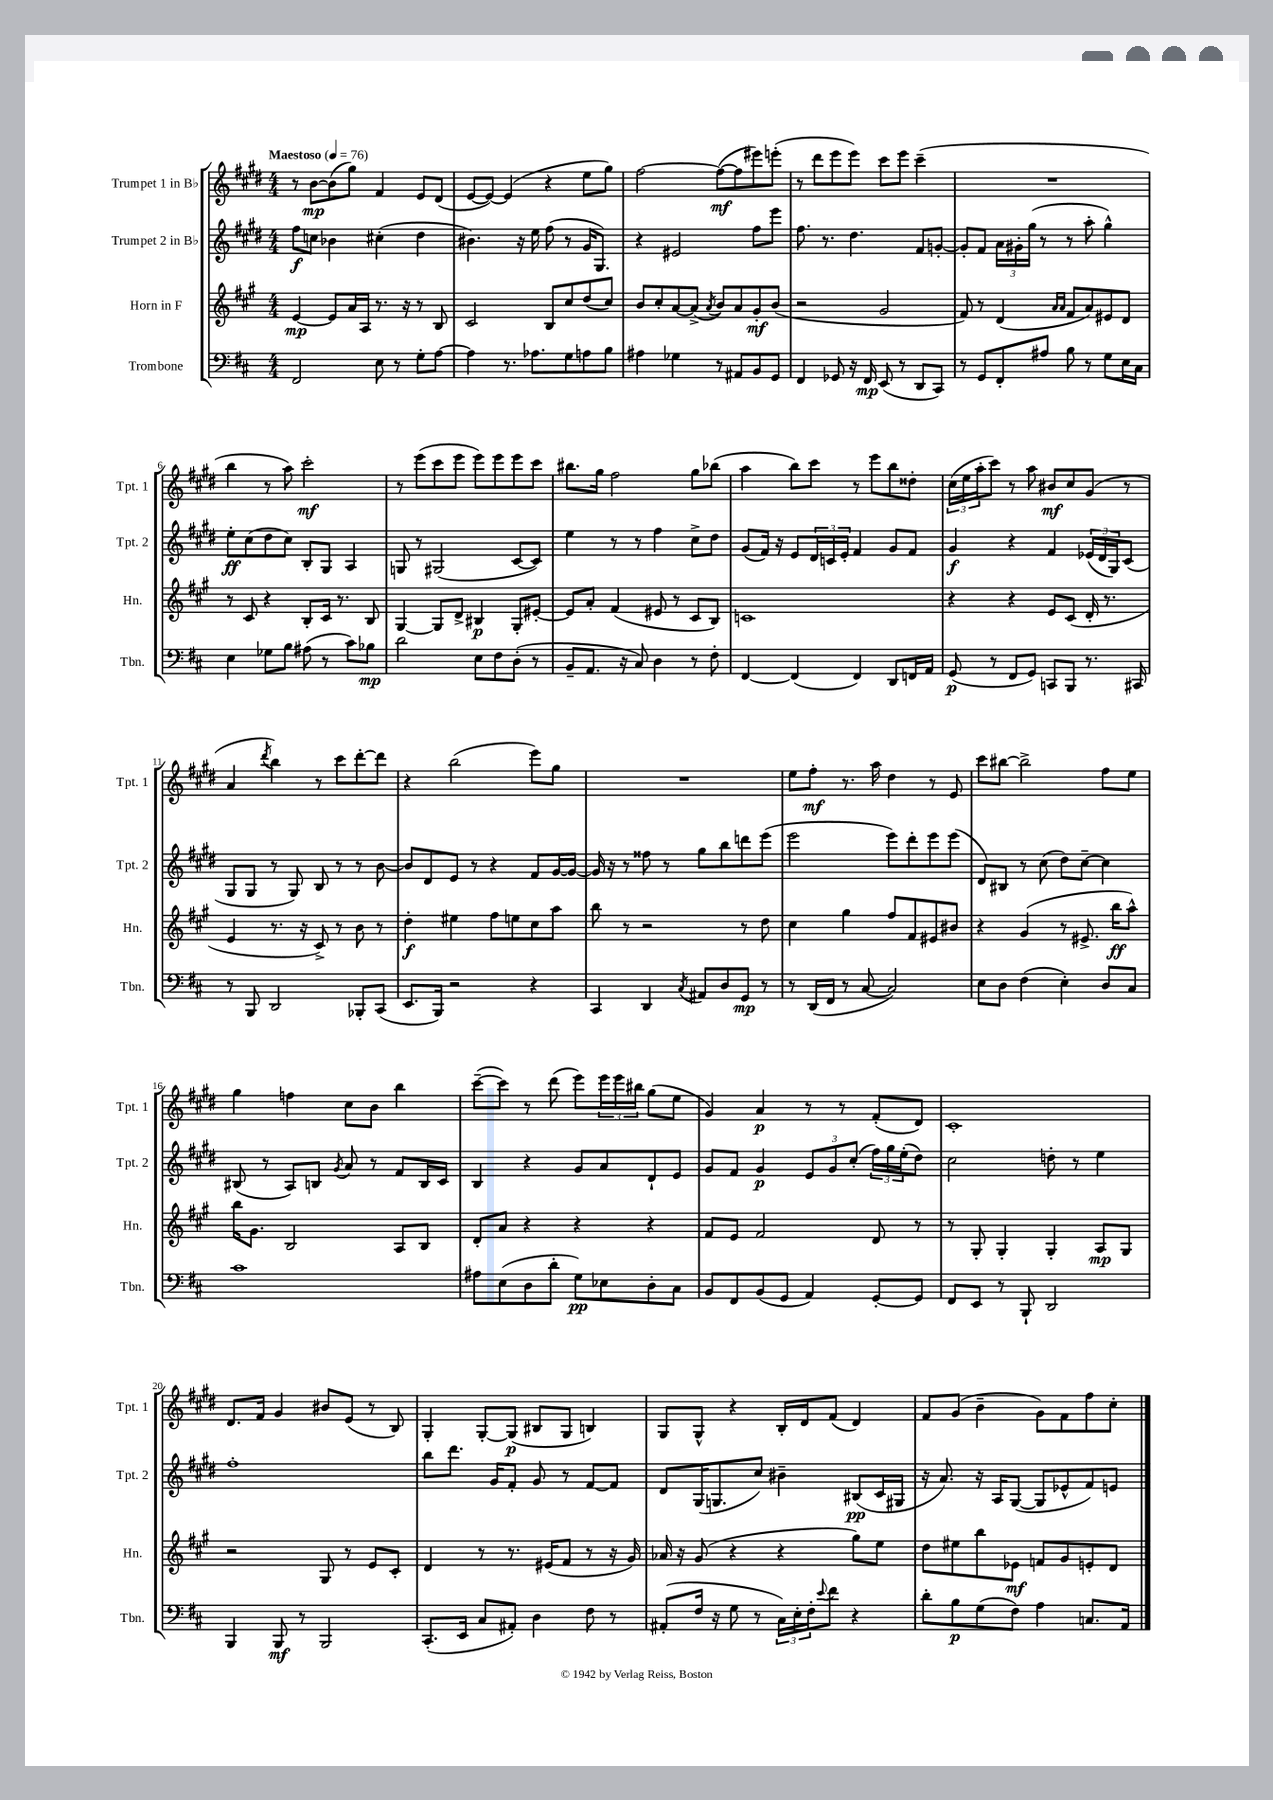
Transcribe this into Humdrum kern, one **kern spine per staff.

**kern	**kern	**kern	**kern
*staff4	*staff3	*staff2	*staff1
*clefF4	*clefG2	*clefG2	*clefG2
*k[f#c#]	*k[f#c#g#]	*k[f#c#g#d#]	*k[f#c#g#d#]
*M4/4	*M4/4	*M4/4	*M4/4
*MM76	*MM76	*MM76	*MM76
2FF#/	[4e/	8ff#\L	8r
.	.	8cc\J	[8b\L
.	8e/]L	4b-\	(8b\]
.	16a/L	.	8gg#\J)
.	16A/JJ	.	.
8E\	8.r	(4cc#'\	4f#/
8r	.	.	.
.	16r	.	.
8G'\L	8r	4dd#\	8e/L
[8A\J	8B/	.	(8d#/J
=	=	=	=
4A\]	2c#/	4.b#\)	[8e/L
.	.	.	8e/_J)
8.r	.	.	(4e/]
.	.	16r	.
8.A-\L	.	16ee\	.
.	8B/L	(8ff#\	4r
8G\	8cc#/	8r	.
8A\	(8dd/	16g#/LK	8ee\L
.	.	8.G#/J)	.
8B\J	8cc#/J)	.	8gg#\J)
=	=	=	=
4A#\	8b/L	4r	[2ff#\
.	8cc#'/	.	.
4G-\	[8a/	2e#/	.
.	(8a^/]J	.	.
.	8qa/	.	.
8r	8b/L)	.	(8ff#\_L
8AA#/L	8a/	.	8ff#\]
8BB/	8g#'/	8ff#\L	8eee#\)
8GG/J	(8b/J	8eee\J	(8eee'\J
=	=	=	=
4FF#/	2r	8.ff#\	8r
.	.	.	8ddd#\L
.	.	8.r	.
8GG-/	.	.	8eee\
16r	.	4.dd#\	8eee\J)
16FF#/	.	.	.
(8EE/	2g#/	.	8ccc#\L
8r	.	.	8eee\J
8DD/L	.	8f#/L	(4ccc#~\
8CC#/J)	.	[8g'/J	.
=	=	=	=
8r	8f#/)	8g'/]L	1r
8GG/L	8r	8f#/J	.
8FF#'/	(4d/	24a\LL	.
.	.	24g#'\	.
.	.	(24gg#\JJ	.
8A#/J	.	8r	.
.	16qqa/LL	.	.
.	16qqa/JJ	.	.
8B\	8f#/L	8r	.
8r	8a/)	8aa'\	.
8G\L	8e#/	4gg#^^\)	.
16E\L	8d/J	.	.
16C#\JJ	.	.	.
=	=	=	=
4E\	8r	8ee'\L	4bb\
.	8c#/	(8cc#\	.
8G-\L	4r	8dd#\	8r
8B\J	.	8cc#\J)	8aa\)
(8A#\	8B'/L	8B'/L	2ccc#'\
8r	16c#/Jk	8G#/J	.
.	8.r	.	.
8c#\L)	.	4A/	.
8B-\J	8B/	.	.
=	=	=	=
2d\	[4G#/	8G/	8r
.	.	8r	(8eee\L
.	8G#/]L	(2G#/	8ccc#\
.	8d^/J	.	8eee\J
8E\L	4B#/	.	8eee\L)
8F#\	.	.	8eee\
(8D'\J	8G#'/L	[8c#/L	8eee\
8r	[8e#'/J	8c#/]J)	8ccc#\J
=	=	=	=
8BB~/L	8e#/]L	4ee\	8.bb#\L
8.AA/J	8a'/J	.	.
.	.	.	16gg#\Jk
.	(4f#/	8r	2ff#\
16r	.	.	.
8C#/)	.	8r	.
4D\	8e#/	4ff#\	.
.	8r	.	.
8r	8c#/L	8cc#^\L	8gg#\L
8F#'\	8B/J)	8dd#\J	(8bb-\J
=	=	=	=
[4FF#/	1c	(8g#/L	4aa\
.	.	16f#/Jk)	.
.	.	16r	.
(4FF#/]	.	8e/L	8bb\L)
.	.	24d#/L	8ccc#\J
.	.	24c/	.
.	.	24e'/JJ	.
4FF#/)	.	4f#/	8r
.	.	.	8eee\L
8DD/L	.	8g#/L	8bb\
16FF/L	.	8f#/J	8dd##'\J
16AA/JJ	.	.	.
=	=	=	=
(8GG/	4r	4g#/	(24cc#\LL
.	.	.	24ee\
.	.	.	24aa'\J
8r	.	.	8ccc#\J)
8FF#/L	4r	4r	8r
8GG/J)	.	.	8aa\
8CC/L	8e/L	4f#/	8b#/L
8BBB/J	(8c#/J	.	8cc#/
8.r	16d'/	(24e-/LL	(8g#/J
.	.	24d#/	.
.	8.r	.	.
.	.	24G#/J)	.
.	.	(8c#/J	8r
16CC#/	.	.	.
=	=	=	=
8r	4e/	8G#/L	4a/
8BBB/	.	8G#/J	.
.	.	.	8qddd#/
2DD/	8.r	8r	4bb\)
.	.	8G#/)	.
.	16r	.	.
.	8c#^/)	8B/	8r
.	8r	8r	8ccc#\L
8BBB-'/L	8b\	8r	[8ddd#'\
(8CC#/J	8r	[8b\	8ddd#\]J
=	=	=	=
8.EE/L	4dd'\	8b/]L	4r
.	.	8d#/	.
16BBB/Jk)	.	.	.
2r	4ee#\	8e/J	(2bb\
.	.	8r	.
.	8ff#\L	4r	.
.	8ee\	.	.
4r	8cc#\	8f#/L	8eee\L)
.	8aa\J	[16g#/L	8gg#\J
.	.	16g#/_JJ	.
=	=	=	=
4CC#/	8bb\	16g#/]	1r
.	.	16r	.
.	8r	8r	.
4DD/	2r	8ff##\	.
.	.	8r	.
8qC#/	.	.	.
8AA#/L	.	8gg#\L	.
8D/	.	8bb\	.
8GG/J	8r	8ddd\	.
8r	8dd\	(8eee\J	.
=	=	=	=
8r	4cc#\	2eee\	8ee\L
(16DD/LL	.	.	8ff#'\J
16FF#/JJ	.	.	.
8r	4gg#\	.	8.r
[8C#/	.	.	.
.	.	.	16aa\
2C#/])	8ff#/L	8eee\L)	4dd#\
.	8f#/	8ddd#'\	.
.	8e#/	8eee\	8r
.	8b#/J	(8eee\J	8e/
=	=	=	=
8E\L	4r	8d#/L)	8ccc#\L
8D\J	.	8B#/J	[8bb#\J
(4F#\	(4g#/	8r	2bb#^\]
.	.	(8cc#\	.
4E'\)	8r	8dd#\L)	.
.	8.e#^/	[8cc#~\J	.
8D/L	.	4cc#\]	8ff#\L
.	16bb\LK	.	.
8C#/J	8aa^^\J)	.	8ee\J
=	=	=	=
1c#	16bb\LK	(8B#/	4gg#\
.	8.g#\J	.	.
.	.	8r	.
.	2B/	8A/L)	4ff\
.	.	8B/J	.
.	.	8qg#/	.
.	.	8a/	8cc#\L
.	.	8r	8b\J
.	8A/L	8f#/L	4bb\
.	8B/J	16B/L	.
.	.	16c#/JJ	.
=	=	=	=
8A#\L	8d'/L	4B/	([8ccc#~\L
(8E\	8a/J	.	8ccc#\]J)
8D\	4r	4r	8r
8d'\J	.	.	(8ddd#\
8G\L)	4r	8g#/L	8eee\L)
8E-\	.	8a/	24eee\L
.	.	.	24eee\
.	.	.	24bb#\JJ
8D'\	4r	8d#`/	(8gg#\L
8C#\J	.	8e/J	8ee\J
=	=	=	=
8BB/L	8f#/L	8g#/L	4g#/)
8FF#/	8e/J	8f#/J	.
(8BB/	2f#/	4g#/	4a/
8GG/J	.	.	.
4AA/)	.	12e/L	8r
.	.	12g#/	.
.	.	.	8r
.	.	(12cc#'/J	.
[8GG'/L	8d/	24ff#\LL)	(8f#'/L
.	.	24gg#\	.
.	.	(24ee'\J	.
8GG/]J	8r	8dd#\J)	8d#/J)
=	=	=	=
8FF#/L	8r	2cc#\	1c#'
8EE/J	8G#'/	.	.
8r	4G#'/	.	.
8BBB`/	.	.	.
2DD/	4G#'/	8dd'\	.
.	.	8r	.
.	8A/L	4ee\	.
.	8G#/J	.	.
=	=	=	=
4BBB/	2r	1ff#'	8.d#/L
.	.	.	16f#/Jk
8BBB/	.	.	4g#/
8r	.	.	.
2BBB/	8G#/	.	8b#/L
.	8r	.	(8e/J
.	8e/L	.	8r
.	8c#'/J	.	8B/)
=	=	=	=
(8.CC#'/L	4d/	8bb\L	4G#'/
.	.	8.ddd#\J	.
16EE/Jk	.	.	.
8C#/L	8r	.	[8G#'/L
.	.	16g#/LK	.
8AA#'/J)	8.r	8f#'/J	(8G#/]J
4D\	.	8g#/	8B#/L
.	(16e#/LK	.	.
.	8f#/J	8r	8G#/J
8F#\	8r	[8f#/L	4B/)
8r	16r	8f#/]J	.
.	16g#/)	.	.
=	=	=	=
(8AA#'/L	16a-/	8d#/L	8G#/L
.	16r	.	.
16F#/Jk	(8g#/	(16G#/K	8G#^^/J
16r	.	8.G/	.
8G\	4r	.	4r
8r	.	8cc#/J)	.
24C#\LL)	4r	4b#~\	16B'/LL
24E'\	.	.	.
.	.	.	16d#/J
24F#'\J	.	.	.
8qqe/	.	.	.
8f#\J	.	.	(8f#/J
4r	8gg#\L)	(8B#/L	4d#/)
.	8ee\J	16c#/L	.
.	.	16G#/JJ	.
=	=	=	=
8d'\L	8dd\L	16r	8f#/L
.	.	8.a/)	.
8B\	8ee#\	.	(8g#/J
(8G\	8bb\	16r	4b~\
.	.	16A/LK	.
8F#\J)	8e-\J	([8G#/J	.
4A\	8f/L	8G#/]L	8g#\L)
.	8g#/	8e-^^/	8f#\
8.C/L	8e'/	8f#/)	8ff#\
.	8d/J	8e/J	8cc#'\J
16AA/Jk	.	.	.
==	==	==	==
*-	*-	*-	*-
